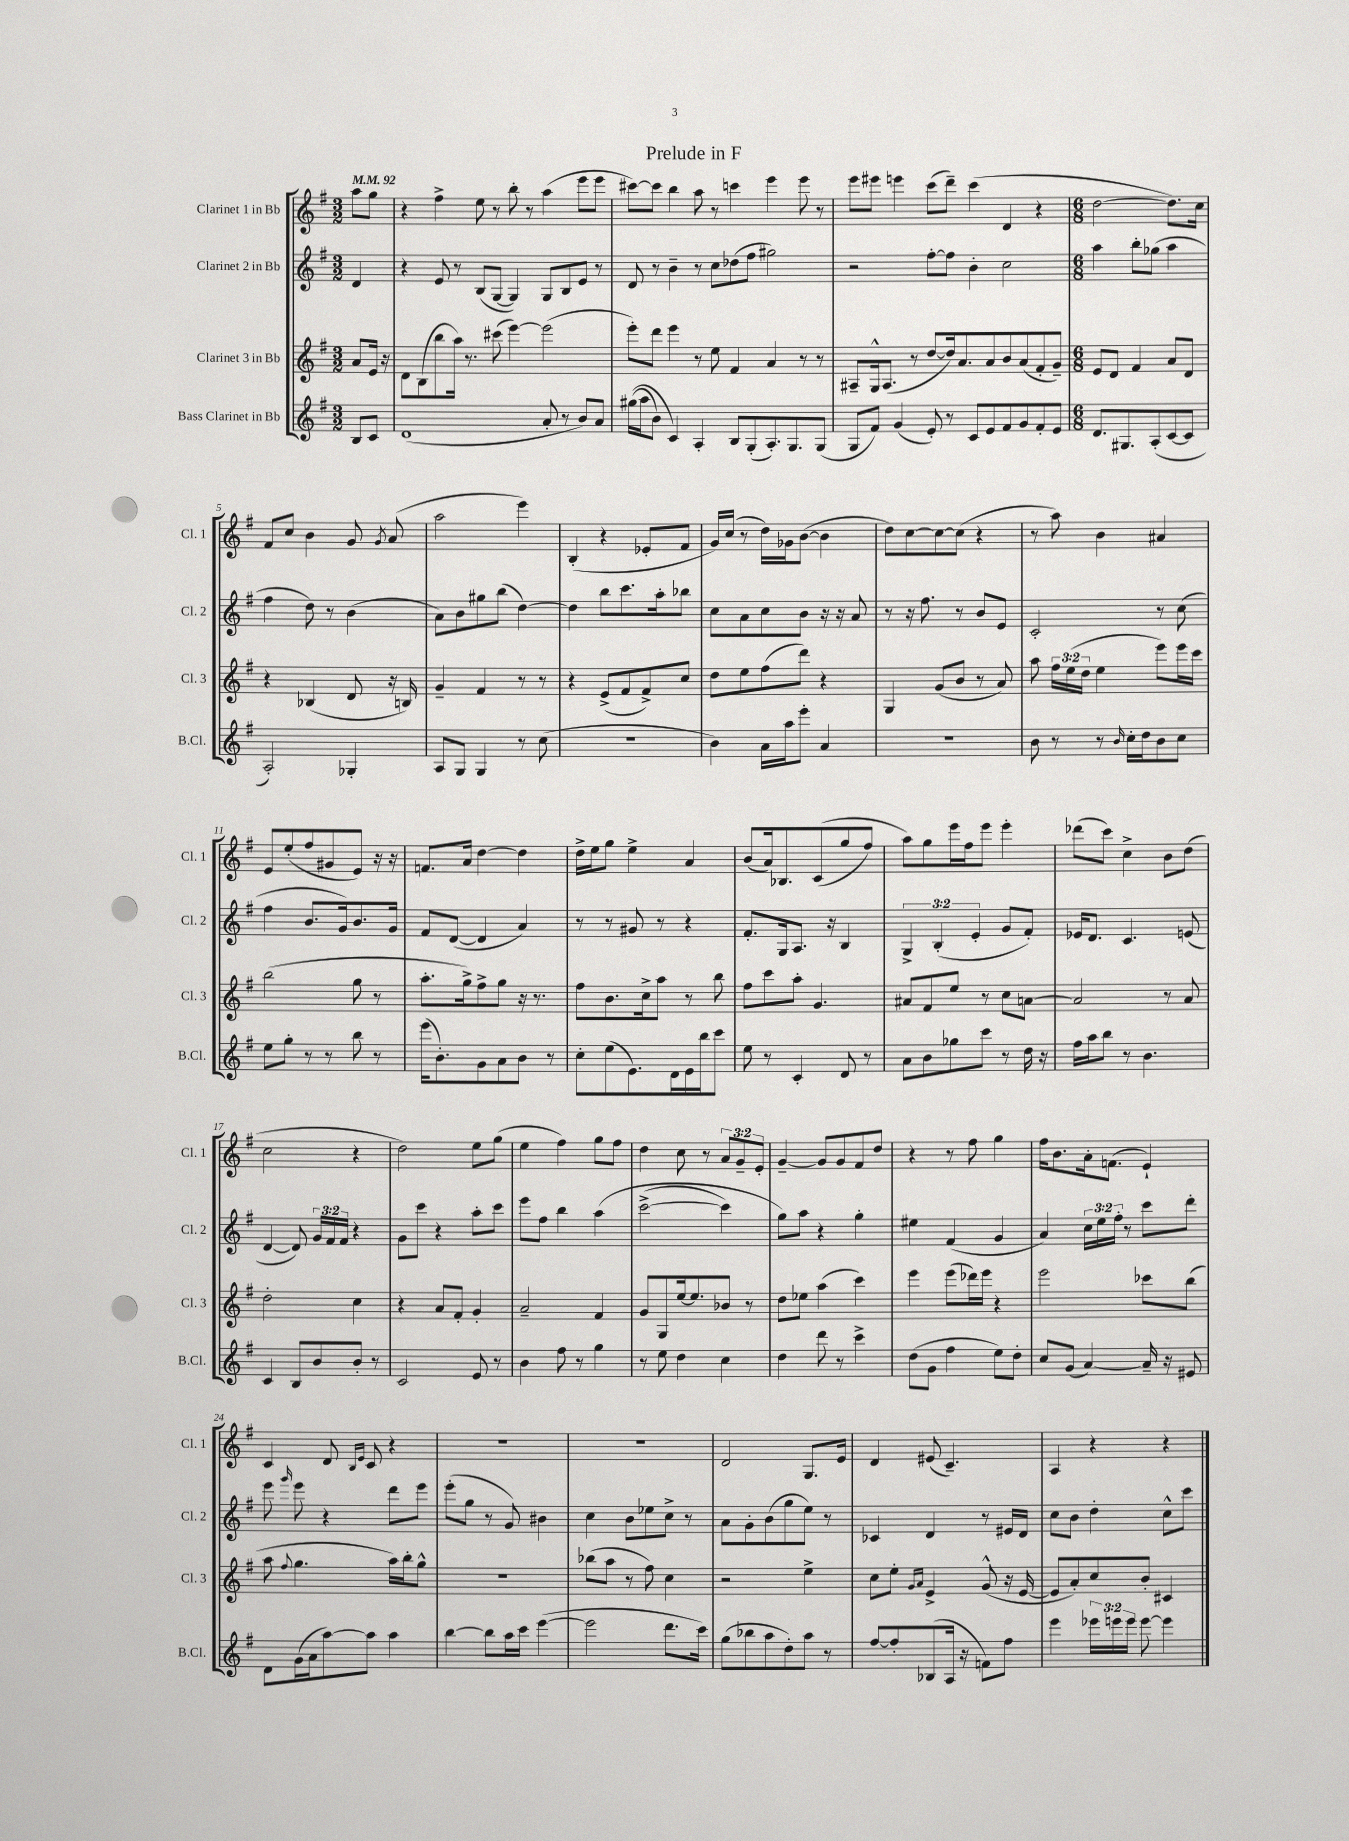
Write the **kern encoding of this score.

**kern	**kern	**kern	**kern
*staff4	*staff3	*staff2	*staff1
*clefG2	*clefG2	*clefG2	*clefG2
*k[f#]	*k[f#]	*k[f#]	*k[f#]
*M3/2	*M3/2	*M3/2	*M3/2
*MM92	*MM92	*MM92	*MM92
8B	8a	4d	8aa
8c	16e	.	8gg
.	16r	.	.
=	=	=	=
(1d	8d	4r	4r
.	(8B	.	.
.	8bb	8e	4ff#^
.	16aa)	8r	.
.	8.r	.	.
.	.	(8B	8ee
.	(8ccc#	[8G	8r
.	[4eee)	4G])	8bb'
.	.	.	8r
8a'	(2eee]	8G	(4aa
8r	.	8B	.
8b)	.	8e	8eee
8a	.	8r	8eee
=	=	=	=
&((16gg#	8eee')	8d	[8ccc#)
16aa	.	.	.
8b)	8ddd	8r	8ccc#]
4c&)	4eee	4b~	4bb
4A'	8r	8r	8aa
.	8ee	8cc	8r
8B	4f#	(8dd-	4ccc
(8G'	.	8ff#	.
8.A')	4a	2gg#)	4eee
8.G	.	.	.
.	8r	.	8eee
(8G	8r	.	8r
=	=	=	=
8G	8A#~	2r	8eee
8f#)	16G^^	.	8eee#
.	(8.A#	.	.
(4g	.	.	4eee
.	8r	.	.
8e')	[8dd	[8ff#'	(8ccc
8r	16dd])	8ff#]	8ddd~)
.	8.a	.	.
8c	.	4b'	(4ccc
8e	8a	.	.
8f#	8b	2cc	4d
8g	(8a	.	.
8f#'	8f#'	.	4r
8e	8g~)	.	.
=	=	=	=
*M6/8	*M6/8	*M6/8	*M6/8
8.d	8e	4aa	[2dd
.	8d	.	.
8.G#	.	.	.
.	4f#	8bb'	.
(8A'	.	(8gg-	.
[8c	8a	4aa	8.dd])
8c]	8d	.	.
.	.	.	16cc
=	=	=	=
2A')	4r	4ff#	8f#
.	.	.	8cc
.	(4B-	8dd)	4b
.	.	8r	.
4G-'	8d	(4b	8g
.	.	.	8qg
.	16r	.	(8a
.	16B)	.	.
=	=	=	=
8A	4g~	8a)	2aa
8G	.	8b	.
4G	4f#	8gg#	.
.	.	(8bb	.
8r	8r	[4dd)	4eee)
(8cc	8r	.	.
=	=	=	=
2.r	4r	4dd]	(4B'
.	(8e^	8bb	4r
.	8f#	8.ccc	.
.	8f#^)	.	8e-'
.	.	16aa'	.
.	8cc	8bb-	8f#
=	=	=	=
4b)	8dd	8cc	16g)
.	.	.	(16cc
.	8ee	8a	8r
16a	(8ff#	8cc	16dd)
16aa	.	.	16g-
8eee'	8ddd)	8b	([8b
4a	4r	16r	4b]
.	.	16r	.
.	.	8a	.
=	=	=	=
2.r	4G	8r	8dd)
.	.	16r	[8cc
.	.	8.ff#	.
.	(8g	.	8cc_
.	8b	8r	(8cc]
.	8r	8b	4r
.	8a)	8e	.
=	=	=	=
8b	8aa	2c'	8r
8r	24ff#	.	8aa)
.	(24ee	.	.
.	24dd	.	.
8r	4ee	.	4b
16qqb	.	.	.
16cc'	.	.	.
16dd	.	.	.
8b	8eee)	8r	4a#
8cc	16eee	(8cc	.
.	16ccc	.	.
=	=	=	=
8ee	(2bb	4ff#	8e
8gg'	.	.	(8ee'
8r	.	8.b	8ff#
8r	.	.	8g#
.	.	16g)	.
8bb	8gg	8.b	8e)
8r	8r	.	16r
.	.	16g	16r
=	=	=	=
(16eee	8.aa'	8f#	8.f
8.b')	.	.	.
.	.	([8d	.
.	16gg^)	.	16a
8g	8ff#^	4d]	[4dd
8a	8gg	.	.
8b	16r	4a)	4dd]
.	8.r	.	.
8r	.	.	.
=	=	=	=
8cc'	8ff#	8r	16dd^
.	.	.	16ee
(8ee	8.b	8r	8gg
8.e)	.	8g#	4ee^
.	16cc^	.	.
.	8aa	8r	.
16d	.	.	.
16e	8r	4r	4a
16bb	.	.	.
8ccc	8bb	.	.
=	=	=	=
8ee	8ff#	8.f#'	(8b
8r	8ccc	.	16a)
.	.	16G	8.B-
4c'	8aa'	8.A	.
.	4.g	.	&((8c
.	.	16r	.
8d	.	4B	8gg
8r	.	.	8ff#)
=	=	=	=
8a	8a#	6G^	8aa&)
8b	8f#	.	8gg
.	.	(6B'	.
8gg-	8ee	.	16eee
.	.	.	16ff#
.	.	6e'	.
8ccc	8r	.	8eee
8r	8cc	8g	4eee'
16dd	[8a	8f#')	.
16r	.	.	.
=	=	=	=
16ff#	2a]	16e-	(8ddd-
16aa	.	8.d	.
8bb	.	.	8ccc)
8r	.	4.c	4cc^
4.b	.	.	.
.	8r	.	8b
.	8a	(8e	(8dd
=	=	=	=
4c	2dd'	[4d	2cc
8B	.	8d])	.
8b	.	24g	.
.	.	24f#	.
.	.	24f#	.
8b'	4cc	4r	4r
8r	.	.	.
=	=	=	=
2c	4r	8g	2dd)
.	.	8ccc	.
.	8a	4r	.
.	8f#'	.	.
8e	4g'	8aa'	8ee
8r	.	8ccc	(8gg
=	=	=	=
4b	2a~	8eee	4ee
.	.	8ff#	.
8ff#	.	4bb	4ff#)
8r	.	.	.
4gg	4f#	&(4aa	8gg
.	.	.	8ff#
=	=	=	=
8r	8g	([2ccc^	4dd
8ee	8G	.	.
4dd	[16ee	.	8cc
.	8.ee]	.	.
.	.	.	8r
4cc	8b-	4ccc])	12a
.	.	.	12g~
.	8r	.	.
.	.	.	12e'
=	=	=	=
4dd	8dd	8gg&)	[4g~
.	8ee-	8aa	.
8ddd	(4aa	4r	8g]
8r	.	.	8g
4ccc^	4ccc)	4gg'	8f#
.	.	.	8dd
=	=	=	=
(8dd	4eee	4ee#	4r
8g	.	.	.
4ff#	(8eee	(4f#	8r
.	16ddd-)	.	8ff#
.	16eee	.	.
8ee)	4r	4g	4gg
8dd'	.	.	.
=	=	=	=
8cc	2eee	4a)	16ff#
.	.	.	8.b
(8g	.	.	.
[4a)	.	24cc	16a'
.	.	24ee	.
.	.	.	(8.f
.	.	24ff#'	.
.	.	8r	.
16a~]	8ccc-	8ccc	4e`)
16r	.	.	.
8e#	(8bb	8ddd'	.
=	=	=	=
8d	8aa	8eee	4c
.	8qqff#	16qqggg	.
(16g	4.gg	8eee	.
16a	.	.	.
[8aa)	.	4r	8d
.	.	.	16qqB
.	.	.	16qqe
8aa]	.	.	8c
4aa	16aa)	8ddd	4r
.	16bb'	.	.
.	8gg^^	8eee	.
=	=	=	=
[4bb	2.r	(8eee'	2.r
.	.	8gg	.
8bb]	.	8r	.
16aa	.	8g)	.
16ccc	.	.	.
([4eee	.	4b#	.
=	=	=	=
2eee]	(8bb-	4cc	2.r
.	8aa	.	.
.	8r	8b	.
.	8ff#)	8ee-	.
8.ddd	4cc	8cc^	.
.	.	8r	.
16ccc)	.	.	.
=	=	=	=
(8gg	2r	8a	2d
8bb-	.	8g'	.
8aa	.	(8b	.
8dd')	.	8gg	.
8aa	4ee^	8ee)	8.G
8r	.	8r	.
.	.	.	16e
=	=	=	=
[8ff#	8cc	4c-	4d
8ff#']	8ee'	.	.
.	16qqg	.	.
.	16qqa	.	.
(8B-	4e^	4d	(8e#
16A	.	.	4.c~)
16r	.	.	.
8f)	(8g^^	8r	.
8ff#	16r	16e#	.
.	[16e	16d	.
=	=	=	=
4eee	8e]	8cc	4A
.	8a')	8b	.
24eee-	8cc	4dd'	4r
24eee	.	.	.
24eee	.	.	.
[8eee	8b'	.	.
4eee]	4c#	8cc^^	4r
.	.	8ccc	.
==	==	==	==
*-	*-	*-	*-
